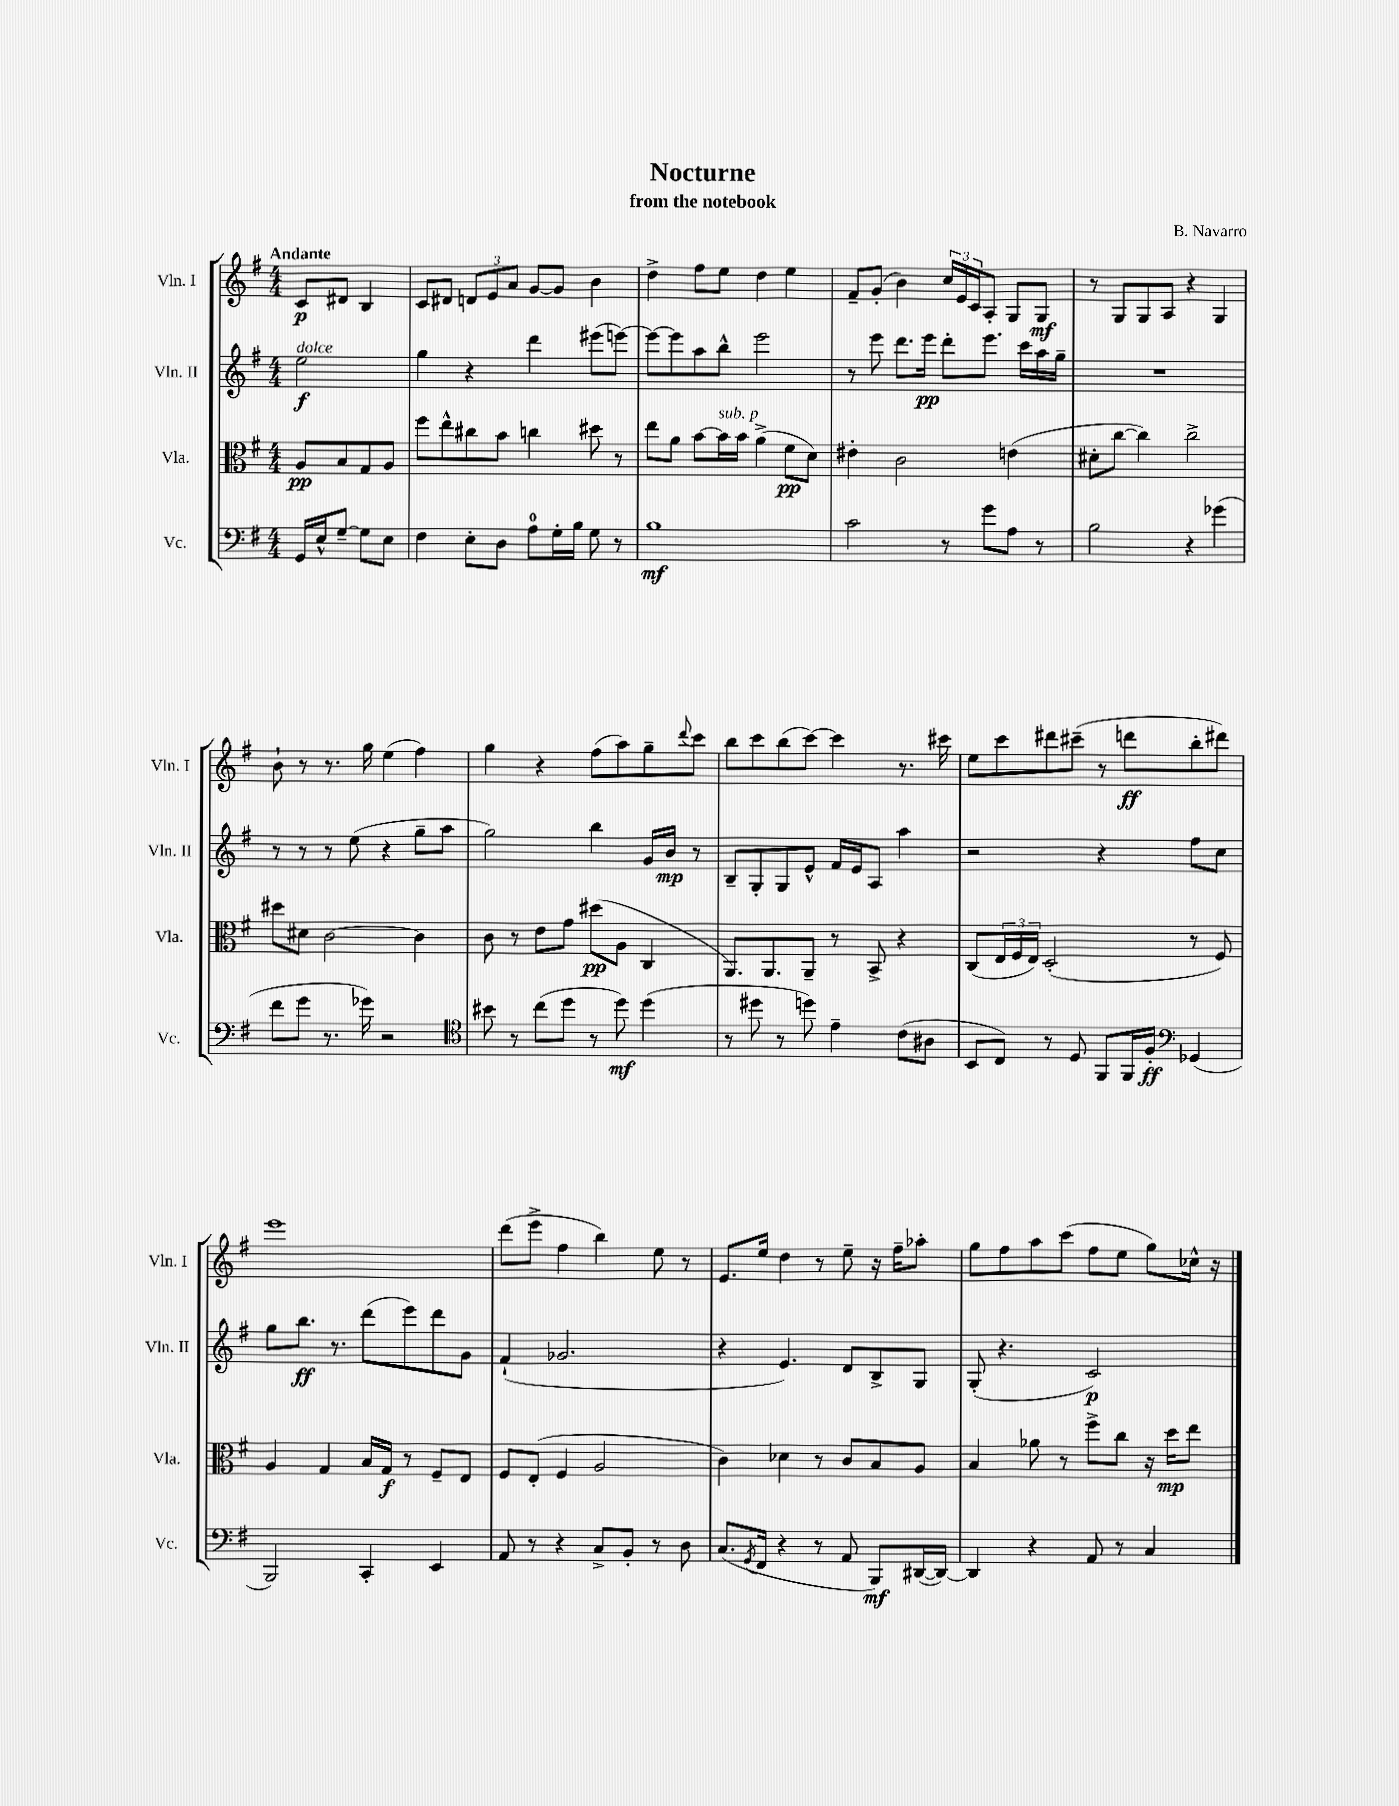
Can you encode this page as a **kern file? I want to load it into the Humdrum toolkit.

**kern	**kern	**kern	**kern
*staff4	*staff3	*staff2	*staff1
*clefF4	*clefC3	*clefG2	*clefG2
*k[f#]	*k[f#]	*k[f#]	*k[f#]
*M4/4	*M4/4	*M4/4	*M4/4
16GG	8A	2ee	8c
16E^^	.	.	.
[8G~	8B	.	8d#
8G]	8G	.	4B
8E	8A	.	.
=	=	=	=
4F#	8ff#	4gg	8c
.	8ee^^	.	8d#
8E'	8cc#	4r	12d
.	.	.	12e
8D	8b	.	.
.	.	.	12a
8A	4cc	4ddd	[8g
16G'	.	.	8g]
16B	.	.	.
8G	8dd#	(8eee#	4b
8r	8r	[8eee)	.
=	=	=	=
1B	8ee	8eee_	4dd^
.	8a	8eee]	.
.	[8b	8aa	8ff#
.	16b]	8bb^^	8ee
.	16b	.	.
.	(4a^	2eee	4dd
.	8f#	.	4ee
.	8d)	.	.
=	=	=	=
2c	4e#'	8r	8f#~
.	.	8eee	(8g'
.	2c	8.ddd	4b)
.	.	16eee	.
8r	.	8ddd'	24cc
.	.	.	24e
.	.	.	24c
8g	.	8.eee	8A'
8A	(4e	.	8G
.	.	16ccc	.
8r	.	16aa	8G
.	.	16gg~	.
=	=	=	=
2B	8d#'	1r	8r
.	[8cc	.	8G
.	4cc])	.	8G
.	.	.	8A
4r	2cc^	.	4r
(4g-	.	.	4G
=	=	=	=
8f#	8dd#	8r	8b`
8g	8d#	8r	8r
8.r	[2c	8r	8.r
.	.	(8ee	.
16g-)	.	.	16gg
2r	.	4r	(4ee
.	4c]	8gg~	4ff#)
.	.	8aa	.
=	=	=	=
*clefC4	*	*	*
8b#	8c	2gg)	4gg
8r	8r	.	.
(8cc	8e	.	4r
8dd	8g	.	.
8r	(8dd#	4bb	(8ff#
8dd)	8A	.	8aa)
(4dd	4C	16g	8gg~
.	.	16b	.
.	.	.	8qqddd
.	.	8r	8ccc
=	=	=	=
8r	8.AA)	8B~	8bb
8dd#	.	8G'	8ccc
.	8.AA	.	.
8r	.	8G	(8bb
8dd)	8AA~	8e^^	[8ccc)
4e~	8r	16f#	4ccc]
.	.	16e	.
.	8BB^	8A	.
(8c	4r	4aa	8.r
8A#	.	.	.
.	.	.	16ccc#
=	=	=	=
8BB	(8C	2r	8ee
8C)	24E	.	8ccc
.	24F#	.	.
.	24E)	.	.
8r	(2D'	.	8ddd#
8D	.	.	(8ccc#~
8FF#	.	4r	8r
16FF#	.	.	8ddd
16F#'	.	.	.
*clefF4	*	*	*
(4GG-	8r	8ff#	8bb'
.	8F#)	8cc	8ddd#)
=	=	=	=
2BBB)	4A	8gg	1eee
.	.	8.bb	.
.	4G	.	.
.	.	8.r	.
4CC'	16B	(8ddd	.
.	16G	.	.
.	8r	8eee)	.
4EE	8F#~	8ddd	.
.	8E	8g	.
=	=	=	=
8AA	8F#	(4f#`	(8ddd
8r	(8E'	.	8eee^
4r	4F#	2.g-	4ff#
8C^	2A	.	4bb)
8BB'	.	.	.
8r	.	.	8ee
8D	.	.	8r
=	=	=	=
(8.C	4c)	4r	8.e
8qGG	.	.	.
16FF#	.	.	16ee
4r	4d-	4.e)	4dd
8r	8r	.	8r
8AA	8c	8d	8ee~
8BBB)	8B	8B^	16r
.	.	.	16ff#~
([16DD#	8A	8G	8aa-'
16DD#_)	.	.	.
=	=	=	=
4DD#]	4B	(8G'	8gg
.	.	4.r	8ff#
4r	8a-	.	8aa
.	8r	.	(8ccc
8AA	8ff#^	2c)	8ff#
8r	8cc	.	8ee
4C	16r	.	8gg)
.	16dd	.	.
.	8ee	.	16cc-^^
.	.	.	16r
==	==	==	==
*-	*-	*-	*-
